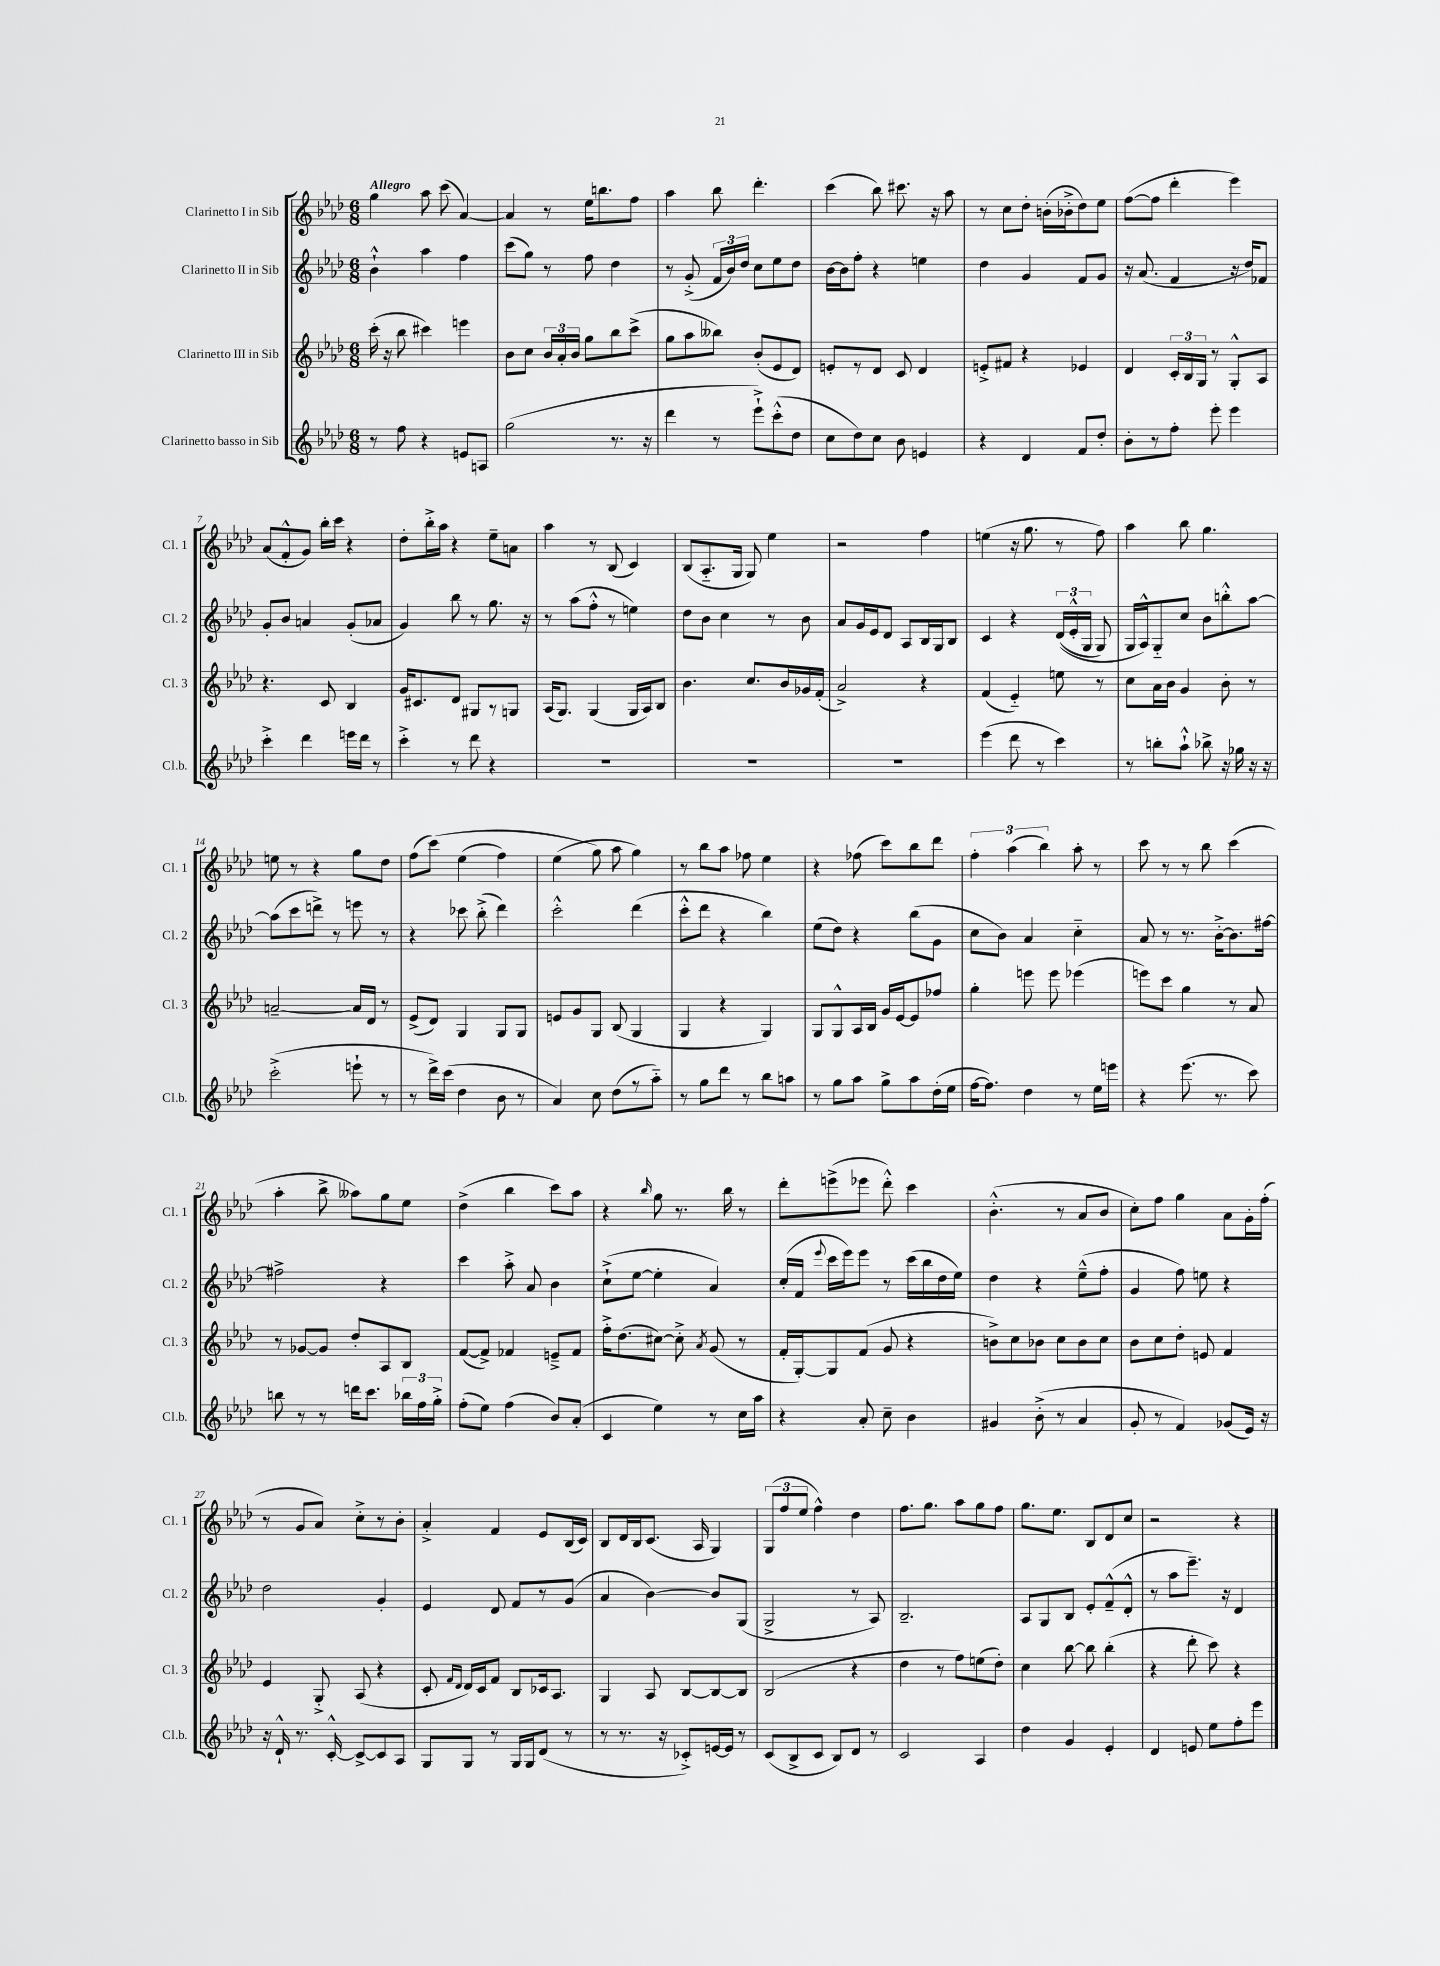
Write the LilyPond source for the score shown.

<<
\new StaffGroup <<
\new Staff = "s0" \with { instrumentName = "Clarinetto I in Sib" shortInstrumentName = "Cl. 1" } {
    \clef treble \key aes \major \numericTimeSignature \time 6/8 \tempo "Allegro"
    \autoBeamOff g''4 aes''8 c'''8( aes'4~) |
    aes'4 r8 ees''16[ b''8. f''8] |
    aes''4 bes''8 des'''4.-. |
    c'''4( bes''8) cis'''8. r16 aes''8 |
    r8 c''8[ des''8]-. b'16[-.( bes'16-.-> des''8) ees''8] |
    f''8[~( f''8] des'''4-. ees'''4) |
    aes'8[( f'8-.-^ g'8]) bes''16[-. c'''16] r4 |
    des''8[-. bes''16-.-> aes''16] r4 ees''8[-- a'8] |
    aes''4 r8 bes8( c'4) |
    bes8[( aes8.-_ g16] g8) ees''4 |
    r2 f''4 |
    e''4( r16 g''8. r8 f''8) |
    aes''4 bes''8 g''4. |
    e''8 r8 r4 g''8[ des''8] |
    f''8[( c'''8])\( ees''4( f''4) |
    ees''4( g''8\) aes''8 g''4) |
    r8 bes''8[ aes''8] fes''8 ees''4 |
    r4 fes''8( c'''8[) bes''8 des'''8] |
    \tuplet 3/2 { f''4-. aes''4( bes''4) } aes''8-. r8 |
    c'''8 r8 r8 bes''8 c'''4( |
    aes''4-. bes''8-> aeses''8[) g''8 ees''8] |
    des''4->( bes''4 c'''8[) aes''8] |
    r4 \grace { bes''16 } g''8 r8. bes''16 r8 |
    des'''8[-. e'''8->( ees'''8] des'''8-.-^) c'''4 |
    bes'4.-.-^( r8 aes'8[ bes'8] |
    c''8[-.) f''8] g''4 aes'8[ g'16-. f''16]-.( |
    r8 g'8[ aes'8]) c''8[-.-> r8 bes'8]-. |
    aes'4-.-> f'4 ees'8[ bes16( c'16]) |
    bes8[ des'16 bes16 c'8.]( aes16 g4) |
    \tuplet 3/2 { g8[( f''8 ees''8] } f''4-^) des''4 |
    f''8.[ g''8.] aes''8[ g''8 f''8] |
    g''8.[ ees''8.] bes8[ des'8 c''8] |
    r2 r4 \bar "|." |
}
\new Staff = "s1" \with { instrumentName = "Clarinetto II in Sib" shortInstrumentName = "Cl. 2" } {
    \clef treble \key aes \major \numericTimeSignature \time 6/8
    \autoBeamOff bes'4-!-^ aes''4 f''4 |
    c'''8[( g''8]) r8 f''8 des''4 |
    r8 g'8-.->( \tuplet 3/2 { f'16[ bes'16) des''16] } c''8[ ees''8 des''8] |
    bes'16[~ bes'16 f''8]-. r4 e''4 |
    des''4 g'4 f'8[ g'8] |
    r16 aes'8.( f'4 r16 des''16[) fes'8] |
    g'8[-. bes'8] a'4 g'8[-.( aes'8] |
    g'4) bes''8 r8 g''8. r16 |
    r8 aes''8[( f''8]-.-^ r8 e''4) |
    des''8[ bes'8] c''4 r8 bes'8 |
    aes'8[ g'16 ees'16 des'8] aes8[ bes16 g16 bes8] |
    c'4 r4 \tuplet 3/2 { des'16[(\( ees'16-.-^ g16] } g8) |
    g16[ aes16-^\) g8-_ c''8] bes'8[ b''8-.-^ aes''8]~ |
    aes''8[( c'''8 d'''8]->) r8 e'''8 r8 |
    r4 ces'''8 bes''8-.->( des'''4) |
    c'''2-.-^ des'''4( |
    c'''8[-.-^ des'''8] r4 bes''4) |
    ees''8[( des''8]) r4 bes''8[( g'8] |
    c''8[ bes'8]) aes'4 c''4-_ |
    aes'8 r8 r8. bes'16[~-.-> bes'8. fis''16]~ |
    fis''2-> r4 |
    c'''4 aes''8-.-> aes'8 bes'4 |
    c''8[-!->( ees''8]~ ees''4-. aes'4) |
    c''16[-.( f'16] \appoggiatura { ees'''8 } c'''16[ ees'''16) ees'''8] r8 c'''16[( bes''16 des''16 ees''16]) |
    des''4 r4 ees''8[---^( f''8]-. |
    g'4 f''8) e''8 r4 |
    des''2 g'4-. |
    ees'4 des'8 f'8[ r8 g'8]( |
    aes'4 bes'4~) bes'8[ g8]( |
    g2-> r8 aes8) |
    bes2.-- |
    aes8[ g8 bes8] ees'8[-. f'8---^( des'8]-.-^ |
    r8 aes''8[ ees'''8.]--) r16 des'4 \bar "|." |
}
\new Staff = "s2" \with { instrumentName = "Clarinetto III in Sib" shortInstrumentName = "Cl. 3" } {
    \clef treble \key aes \major \numericTimeSignature \time 6/8
    \autoBeamOff c'''16-.( r16 bes''8 cis'''4) e'''4 |
    bes'8[ c''8] \tuplet 3/2 { bes'16[ aes'16-. bes'16] } g''8[ bes''8 c'''8]->( |
    g''8[ aes''8 beses''8]) bes'8[-.( ees'8 des'8]) |
    e'8[-. r8 des'8] c'8 des'4 |
    e'8[-.-> fis'8] r4 ees'4 |
    des'4 \tuplet 3/2 { c'16[-. bes16 g16] } r8 g8[-.-^ aes8] |
    r4. c'8 bes4 |
    g'16[ cis'8. des'8] gis8[ r8 g8] |
    aes16[( g8.]) g4( g16[ aes16) bes8] |
    bes'4. c''8.[ bes'16 ges'16 f'16]-.( |
    aes'2->) r4 |
    f'4( ees'4-_) e''8 r8 |
    c''8[ aes'16 bes'16] g'4 bes'8-. r8 |
    a'2~-- a'16[ des'16] r8 |
    ees'8[->( des'8]) g4 g8[ g8] |
    e'8[ g'8 g8] bes8( g4 |
    g4 r4 g4) |
    g8[ g8-^ aes16 bes16] g'16[ ees'16~ ees'8 fes''8] |
    g''4-. e'''8 e'''8 ees'''4( |
    e'''8[) c'''8] g''4 r8 aes'8 |
    r8 ges'8[~ ges'8] des''8[-. aes8 bes8] |
    f'8[~( f'8]->) fes'4 e'8[---> fes'8] |
    f''16[-.-> des''8.( cis''8]~) cis''8-.-> \acciaccatura { aes'8 } g'8( r8 |
    f'16[-. g16~-.) g8 f'8]( g'8 r4 |
    b'8[->) c''8 bes'8] c''8[ bes'8 c''8] |
    bes'8[ c''8 des''8]-. e'8 f'4 |
    ees'4 g8-.-> aes8( r4 |
    c'8-. \grace { f'16[ des'16] } des'16[) c'16 f'8] bes8[ ces'16 aes8.] |
    g4 aes8 bes8[~ bes8~ bes8] |
    bes2( r4 |
    des''4 r8 f''8[) e''8( des''8]-.) |
    c''4 bes''8~ bes''8 bes''4-.( |
    r4 des'''8-. c'''8) r4 \bar "|." |
}
\new Staff = "s3" \with { instrumentName = "Clarinetto basso in Sib" shortInstrumentName = "Cl.b." } {
    \clef treble \key aes \major \numericTimeSignature \time 6/8
    \autoBeamOff r8 f''8 r4 e'8[ a8] |
    g''2( r8. r16 |
    des'''4 r8 ees'''8[-!->) c'''8-.-^( des''8] |
    c''8[ des''8) c''8] bes'8 e'4 |
    r4 des'4 f'8[ des''8]-. |
    bes'8[-. r8 f''8]-. ees'''8-. ees'''4 |
    c'''4-.-> des'''4 e'''16[ des'''16] r8 |
    c'''4-.-> r8 des'''8 r4 |
    R2. |
    R2. |
    R2. |
    ees'''4( des'''8 r8 c'''4) |
    r8 b''8[-. aes''8]-!-^ bes''8-> r16 ges''16 r16 r16 |
    c'''2-.->( e'''8-! r8 |
    r8 des'''16[->) c'''16]( des''4 bes'8 r8 |
    aes'4) c''8 des''8[( r8 aes''8]-_) |
    r8 g''8[ des'''8] r8 bes''8[ a''8] |
    r8 g''8[ aes''8] g''8[-> aes''8 des''16-.( ees''16] |
    f''16[~ f''8.]) des''4 r8 ees''16[ e'''16] |
    r4 ees'''8.( r8. c'''8) |
    b''8 r8 r8 d'''16[ c'''8.] \tuplet 3/2 { bes''16[ f''16 g''16]-.-> } |
    f''8[-.( ees''8]) f''4( bes'8[) aes'8]-.( |
    c'4 ees''4) r8 c''16[ aes''16] |
    r4 aes'8-. c''8-- bes'4 |
    gis'4 bes'8-.->( r8 aes'4 |
    g'8-. r8 f'4) ges'8[( ees'16]) r16 |
    r16 des'16-!-^ r8. c'16~-.-^ c'8[~-> c'8 aes8] |
    g8[ g8] r8 g16[ g16 des'8]( r8 |
    r8 r8. r16 ces'8[-.->) e'16~ e'16] r8 |
    c'8[( bes8-> c'8] bes8[) des'8] r8 |
    c'2 aes4 |
    des''4 g'4 ees'4-. |
    des'4 e'8 ees''8[ f''8-. ees'''8] \bar "|." |
}
>>
>>
